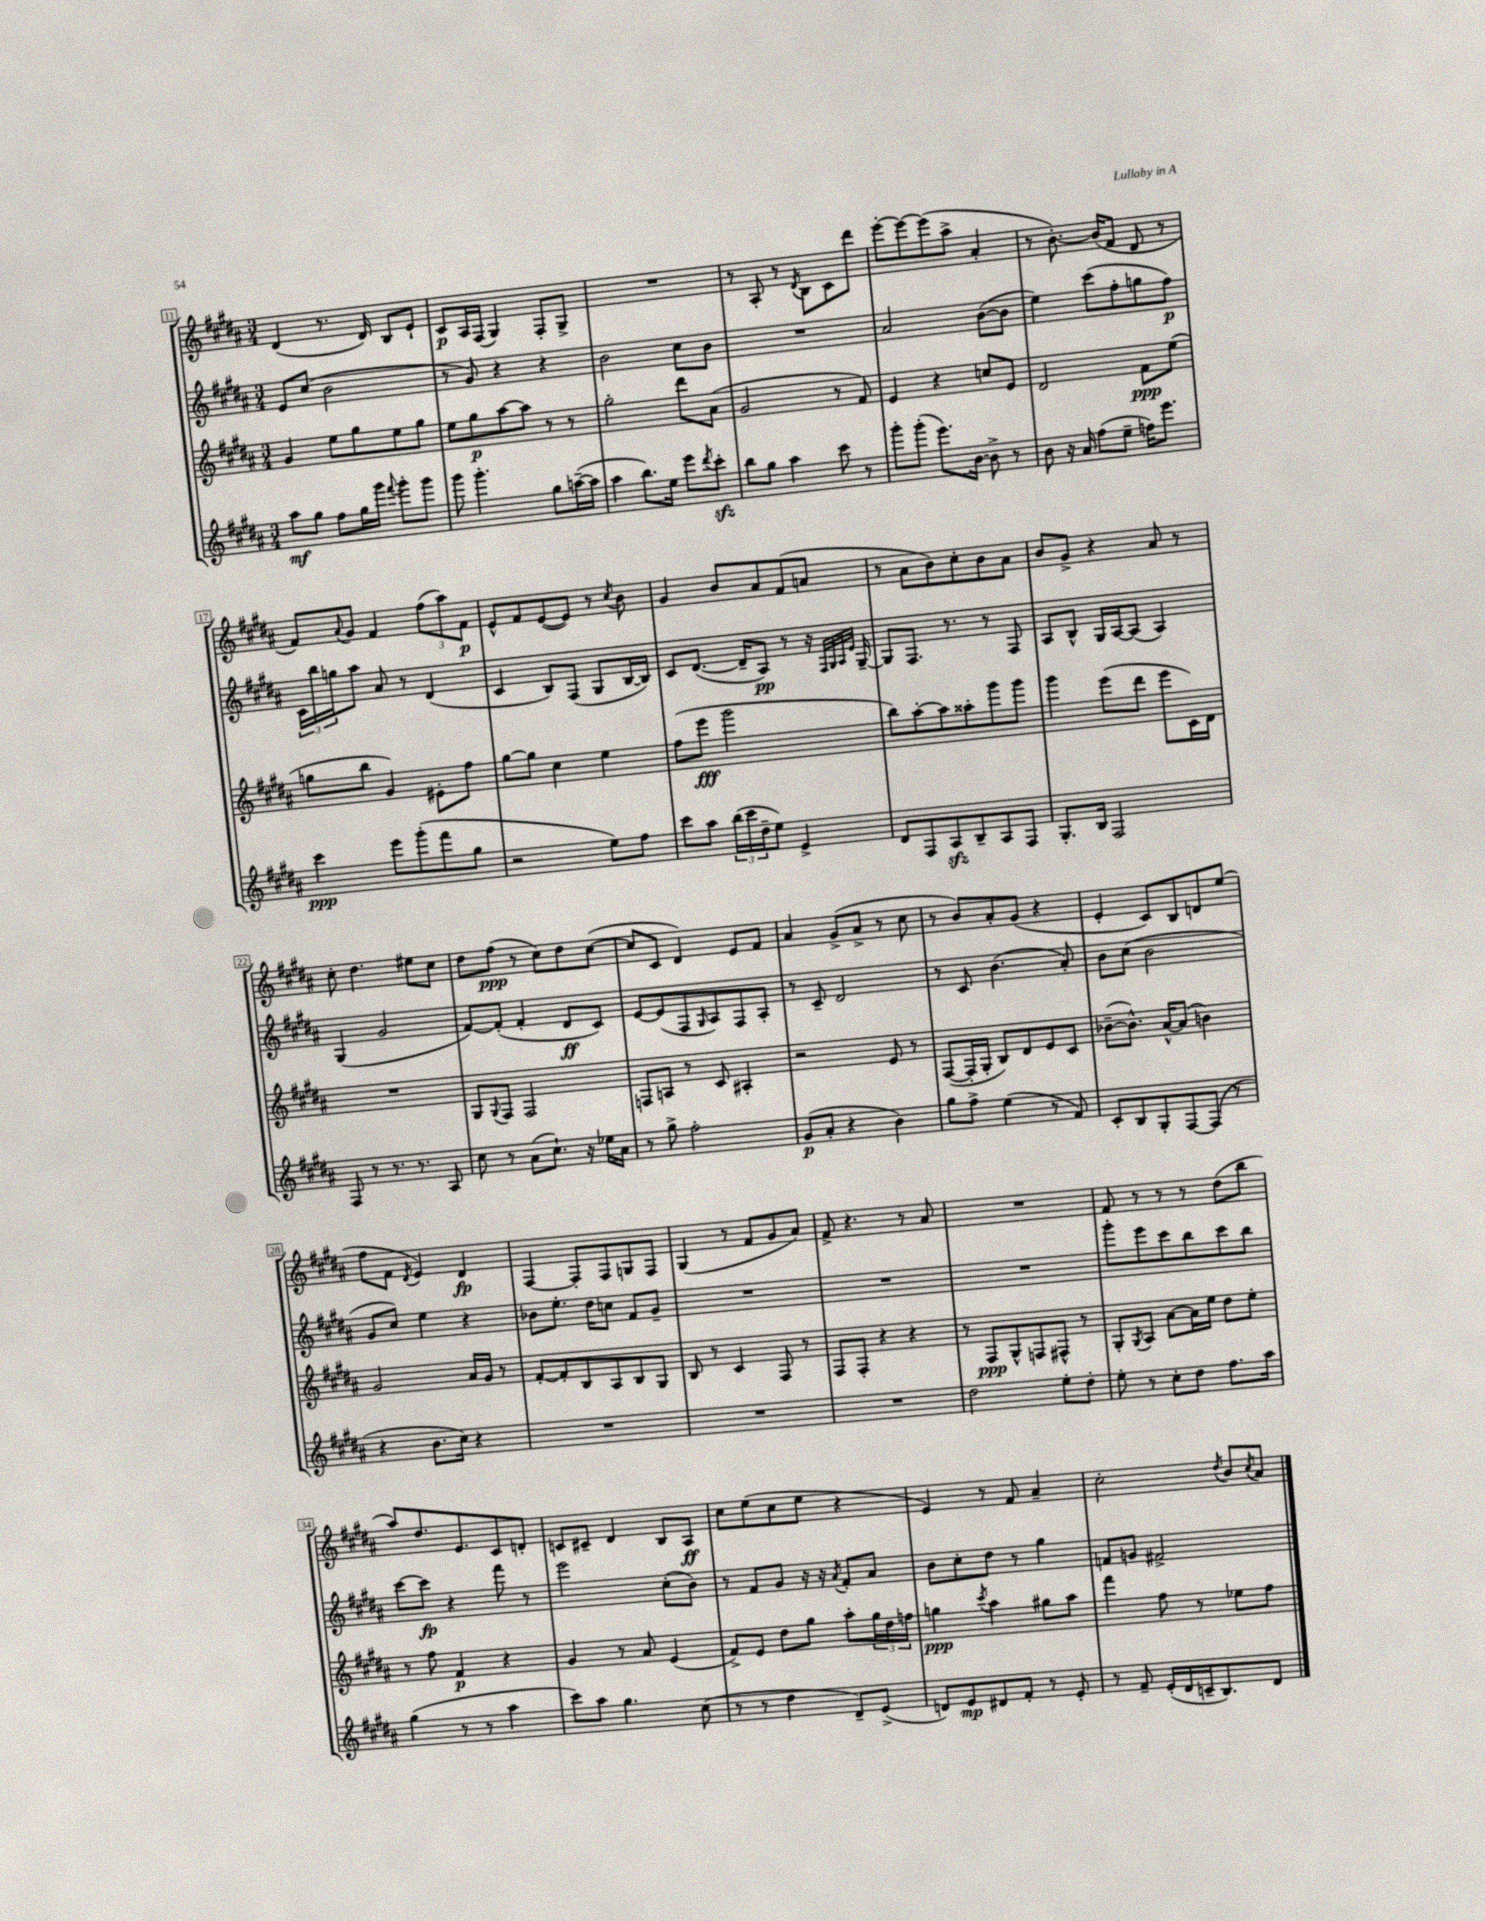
<<
\new StaffGroup <<
\new Staff = "s0" {
    \clef treble \key b \major \numericTimeSignature \time 3/4
    dis'4( r8. dis'16) b8 e'8-! |
    cis'8\p ais16 fis16( gis4) fis8-. gis8-> |
    R2. |
    r8 ais8-. r8 \acciaccatura { dis'8 } b8 cis'8 dis'''8 |
    e'''8~-. e'''8~ e'''8( ais''8-> ais'4-. |
    r8 b'8.~-.) b'16( fis'8 dis'8 r8 |
    fis'8) \appoggiatura { ais'8 } gis'8 fis'4 \tuplet 3/2 { fis''8( ais''8) fis'8\p } |
    e'8-^ fis'8 e'8~( e'8) r8 \acciaccatura { cis''8 } b'8 |
    gis'4 b'8 ais'8 fis'8( a'8 |
    r8 ais'8 b'8) cis''8-. b'8 ais'8 |
    b'8 gis'8-> r4 ais'8 r8 |
    cis''8-. dis''4. eis''8 cis''8 |
    dis''8 fis''8\ppp( r8 cis''8) dis''8 cis''8~( |
    cis''8 cis'8 dis'4) e'8 fis'8 |
    ais'4 gis'8->( ais'8-> r8 cis''8 |
    r8 b'8) ais'8-. gis'8( r4 |
    e'4-. cis'8) b8 d'8 e''8( |
    fis''8 fis'8 \acciaccatura { dis'8 } e'4) dis'4\fp |
    fis4~ fis8-. fis8 g8 fis8 |
    gis4( r8 fis'8 gis'8 ais'8) |
    fis'8-> r4. r8 ais'8 |
    R2. |
    fis'8 r8 r8 r8 dis''8( b''8 |
    ais''8) dis''8. e'8. cis'8 d'8-. |
    c'8 cis'8-- dis'4 b8 ais8\ff |
    cis''8 e''8( cis''8 e''8 r4 |
    e'4) r8 fis'8 ais'4-- |
    cis''2-. \acciaccatura { dis''8 } b'8 \acciaccatura { cis''8 } ais'8 \bar "|." |
}
\new Staff = "s1" {
    \clef treble \key b \major \numericTimeSignature \time 3/4
    e'8 cis''8( b'2 |
    r8 gis'8) r4 r4 |
    b'2 cis''8 b'8 |
    R2. |
    ais'2 b'8~( b'8 |
    e''4) cis'''8( fis''8-. g''8 fis''8\p) |
    \tuplet 3/2 { cis'16 b''16 g''16 } ais''8 ais'8 r8 dis'4( |
    cis'4 b8) fis8( gis8 b16~ b16) |
    cis'8 dis'8.~( dis'16-- ais8\pp) r8 r16 \grace { fis32 gis32 ais32 e'32 } gis16~-- |
    gis8 fis8. r8. r8 fis8 |
    ais8 b8-^ gis16 ais16~ ais8( ais4) |
    gis4( gis'2 |
    fis'8~) fis'8-.( fis'4-. dis'8\ff cis'8) |
    e'8~ e'8( fis8 \grace { gis16 } ais8) fis8 ais8-. |
    r8 cis'8-- dis'2 |
    r8 cis'8 b'4.( ais'8-.) |
    b'8 cis''8( b'2 |
    gis'8 cis''8) e''4 r4 |
    bes'8 e''8.-. dis''16 c''8 fis'8 gis'8-- |
    R2. |
    R2. |
    R2. |
    gis'''8-. e'''8 cis'''8 b''8 cis'''8 b''8 |
    cis'''8~ cis'''8\fp r4 fis'''8 r8 |
    e'''2 cis''8-.( b'8) |
    r8 fis'8 gis'8 r16 r16 \acciaccatura { ais'8 } fis'8-. ais'8 |
    b'8 cis''8-. dis''8 r8 gis''4 |
    f'8 g'8 fis'2-> \bar "|." |
}
\new Staff = "s2" {
    \clef treble \key b \major \numericTimeSignature \time 3/4
    gis'4 e''8 gis''8 e''8 gis''8 |
    e''8 gis''8\p ais''8~ ais''8 r8 r8 |
    gis''2-. dis'''8 ais'8( |
    gis'2 r8 fis'8) |
    e'4 r4 c''8 e'8 |
    dis'2 fis'8\ppp e''8( |
    g''8 b''8 gis'4) eis'8-. fis''8 |
    gis''8~ gis''8 cis''4 e''4 |
    fis''8( e'''8\fff gis'''2 |
    b''8) ais''8~-. ais''8 aisis''8-. gis'''8 gis'''8 |
    gis'''4 e'''8( dis'''8 e'''8 cis'16) dis'16 |
    R2. |
    gis8 \appoggiatura { gis8 } fis8 fis2 |
    f8 a8 r8 cis'8 ais4-. |
    r2 e'8 r8 |
    fis8~( fis16-. gis16-. b8) dis'8 e'8 cis'8 |
    bes'8~--( bes'8.-^) ais'16~-^ ais'8( b'4) |
    gis'2 ais'16 gis'16 r8 |
    fis'8~-. fis'8-. b8 ais8 b8 gis8 |
    b8 r8 cis'4 fis8 r8 |
    fis8 fis8-. r4 r4 |
    r8 fis8\ppp gis8-^ f8 fis8-^ r8 |
    gis8-. \acciaccatura { gis8 } ais8 ais'8~ ais'16 e''16 dis''8 e''8-. |
    r8 fis''8 fis'4\p r4 |
    gis'4 r8 ais'8 e'4( |
    fis'8->) e'8 dis''8 gis''8 ais''8-. \tuplet 3/2 { gis''16 dis''16 f''16 } |
    g''4\ppp \acciaccatura { cis'''8 } ais''4 gis''8 ais''8 |
    fis'''4 fis''8 r8 ees''8 fis''8 \bar "|." |
}
\new Staff = "s3" {
    \clef treble \key b \major \numericTimeSignature \time 3/4
    ais''8\mf gis''8 fis''8 gis''16 gis'''16 \appoggiatura { fis'''8 } gis'''8-. gis'''8 |
    gis'''8 gis'''4.-. gis''8 a''16~--( a''16 |
    ais''4 b''8.) e''16 e'''8 \acciaccatura { dis'''8 } cis'''8-.\sfz |
    b''8 gis''8 ais''4 cis'''8 r8 |
    gis'''8-. gis'''8-.( e'''8.) b'16~ b'8-> r8 |
    b'8 r16 ais'16 fis''8( e''8-- f''16) e'''8. |
    cis'''4\ppp e'''8 gis'''8-.( fis'''8 gis''8 |
    r2 e''8) fis''8 |
    cis'''8 ais''8 \tuplet 3/2 { b''16( cis'''16 dis''16-- } e''8) e'4-> |
    dis'8 fis8 ais8\sfz b8-- ais8 fis8 |
    gis8.-. b16 fis2 |
    fis8 r8 r8. r8. ais8 |
    cis''8 r8 ais'8( cis''8.-!) r16 ees''16 ais'16 |
    r8 gis''8-> fis''2-. |
    gis'8\p( ais'8-. r4 b'4) |
    gis''8 fis''8-> e''4( r8 fis'8) |
    cis'8-. b8 gis8-. fis8~ fis8( r8 |
    r4 b'8. cis''16) r4 |
    R2. |
    R2. |
    R2. |
    dis''2 e''8-. dis''8-. |
    e''8-. r8 cis''8-. dis''8 fis''8. ais''16 |
    gis''4( r8 r8 ais''4 |
    cis'''8) ais''8 gis''4. cis''8( |
    r8 r8 dis''4 dis'8--) e'8->( |
    d'8) e'8\mp dis'8 fis'8-. r8 e'8-. |
    r8 fis'8-- e'16-.( dis'16 c'16-- b8.) dis'8 \bar "|." |
}
>>
>>
\layout { \context { \Score currentBarNumber = #11 \override BarNumber.stencil = #(make-stencil-boxer 0.1 0.3 ly:text-interface::print) } }
